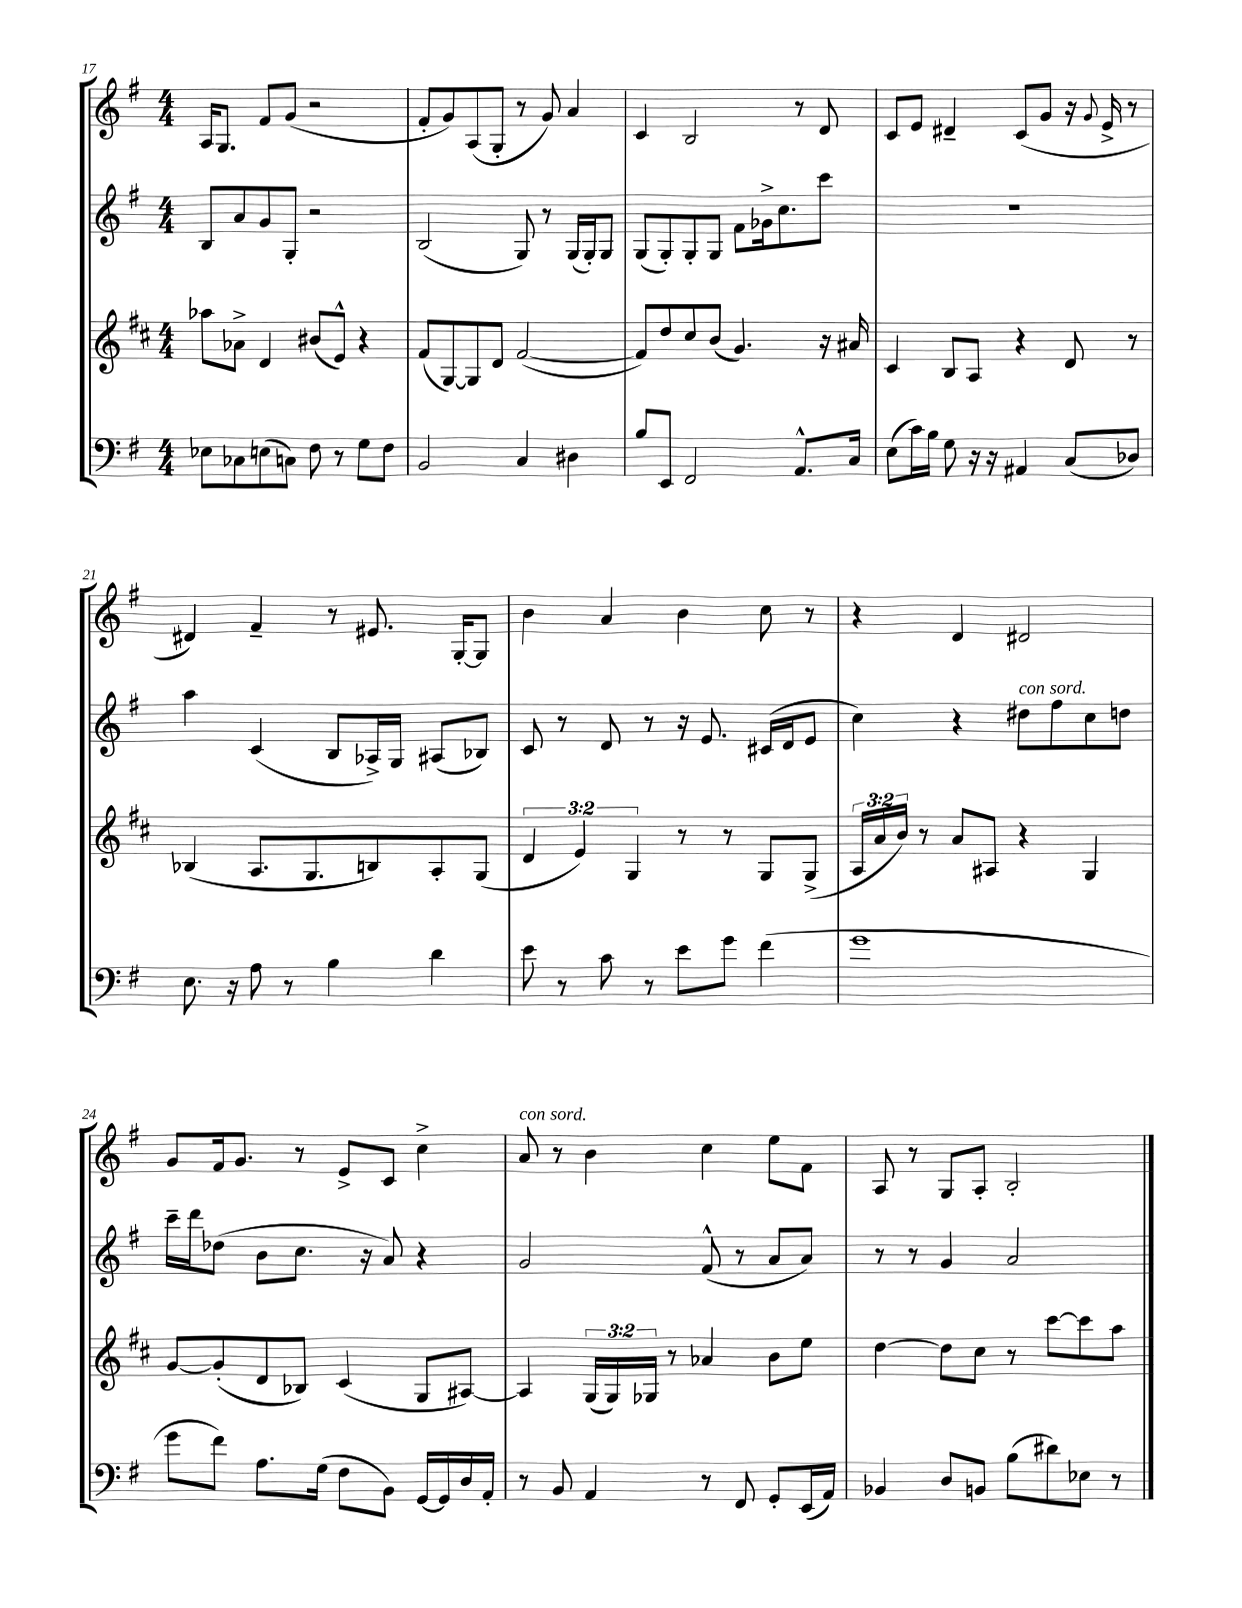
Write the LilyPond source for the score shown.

<<
\new StaffGroup <<
\new Staff = "s0" {
    \clef treble \key g \major \numericTimeSignature \time 4/4
    a16 g8. fis'8 g'8( r2 |
    fis'8-. g'8) a8( g8-. r8 g'8) a'4 |
    c'4 b2 r8 d'8 |
    c'8 e'8 dis'4-- c'8( g'8 r16 \appoggiatura { g'8 } e'16-> r8 |
    dis'4) fis'4-- r8 eis'8. g16~-. g8 |
    b'4 a'4 b'4 c''8 r8 |
    r4 d'4 dis'2 |
    g'8 fis'16 g'8. r8 e'8-> c'8 c''4-> |
    a'8^\markup { \italic "con sord." } r8 b'4 c''4 e''8 fis'8 |
    a8 r8 g8 a8-. b2-. \bar "|." |
}
\new Staff = "s1" {
    \clef treble \key g \major \numericTimeSignature \time 4/4
    b8 a'8 g'8 g8-. r2 |
    b2( g8) r8 g16( g16-.) g8 |
    g8( g8-.) g8-. g8 fis'8 ges'16-> c''8. c'''8 |
    R1 |
    a''4 c'4( b8 aes16->) g16 ais8( bes8) |
    c'8 r8 d'8 r8 r16 e'8. cis'16( d'16 e'8 |
    c''4) r4 dis''8^\markup { \italic "con sord." } fis''8 c''8 d''8 |
    c'''16-- d'''16 des''8( b'8 c''8. r16 a'8) r4 |
    g'2 fis'8-^( r8 a'8 a'8) |
    r8 r8 g'4 a'2 \bar "|." |
}
\new Staff = "s2" {
    \clef treble \key d \major \numericTimeSignature \time 4/4 \override Staff.TupletNumber.text = #tuplet-number::calc-fraction-text
    aes''8 aes'8-> d'4 bis'8( e'8-^) r4 |
    fis'8( g8~) g8 d'8 fis'2~( |
    fis'8) d''8 cis''8 b'8( g'4.) r16 ais'16 |
    cis'4 b8 a8 r4 d'8 r8 |
    bes4( a8. g8. b8) a8-. g8( |
    \tuplet 3/2 { d'4 e'4) g4 } r8 r8 g8 g8->( |
    \tuplet 3/2 { a16 a'16 b'16) } r8 a'8 ais8 r4 g4 |
    g'8~ g'8-.( d'8 bes8) cis'4( g8 ais8~) |
    ais4 \tuplet 3/2 { g16( g16) ges16 } r8 aes'4 b'8 e''8 |
    d''4~ d''8 cis''8 r8 cis'''8~ cis'''8 a''8 \bar "|." |
}
\new Staff = "s3" {
    \clef bass \key g \major \numericTimeSignature \time 4/4
    ees8 ces8 e8( c8) fis8 r8 g8 fis8 |
    b,2 c4 dis4 |
    b8 e,8 fis,2 a,8.-^ c16 |
    e8( c'16) b16 g8 r16 r16 ais,4 c8( des8) |
    e8. r16 a8 r8 b4 d'4 |
    e'8 r8 c'8 r8 e'8 g'8 fis'4( |
    g'1 |
    g'8 fis'8) a8. g16( fis8 b,8) g,16~ g,16 d16 a,16-. |
    r8 b,8 a,4 r8 fis,8 g,8-. e,16( a,16) |
    bes,4 d8 b,8 b8( dis'8) ees8 r8 \bar "|." |
}
>>
>>
\layout { \context { \Score currentBarNumber = #17 } }
